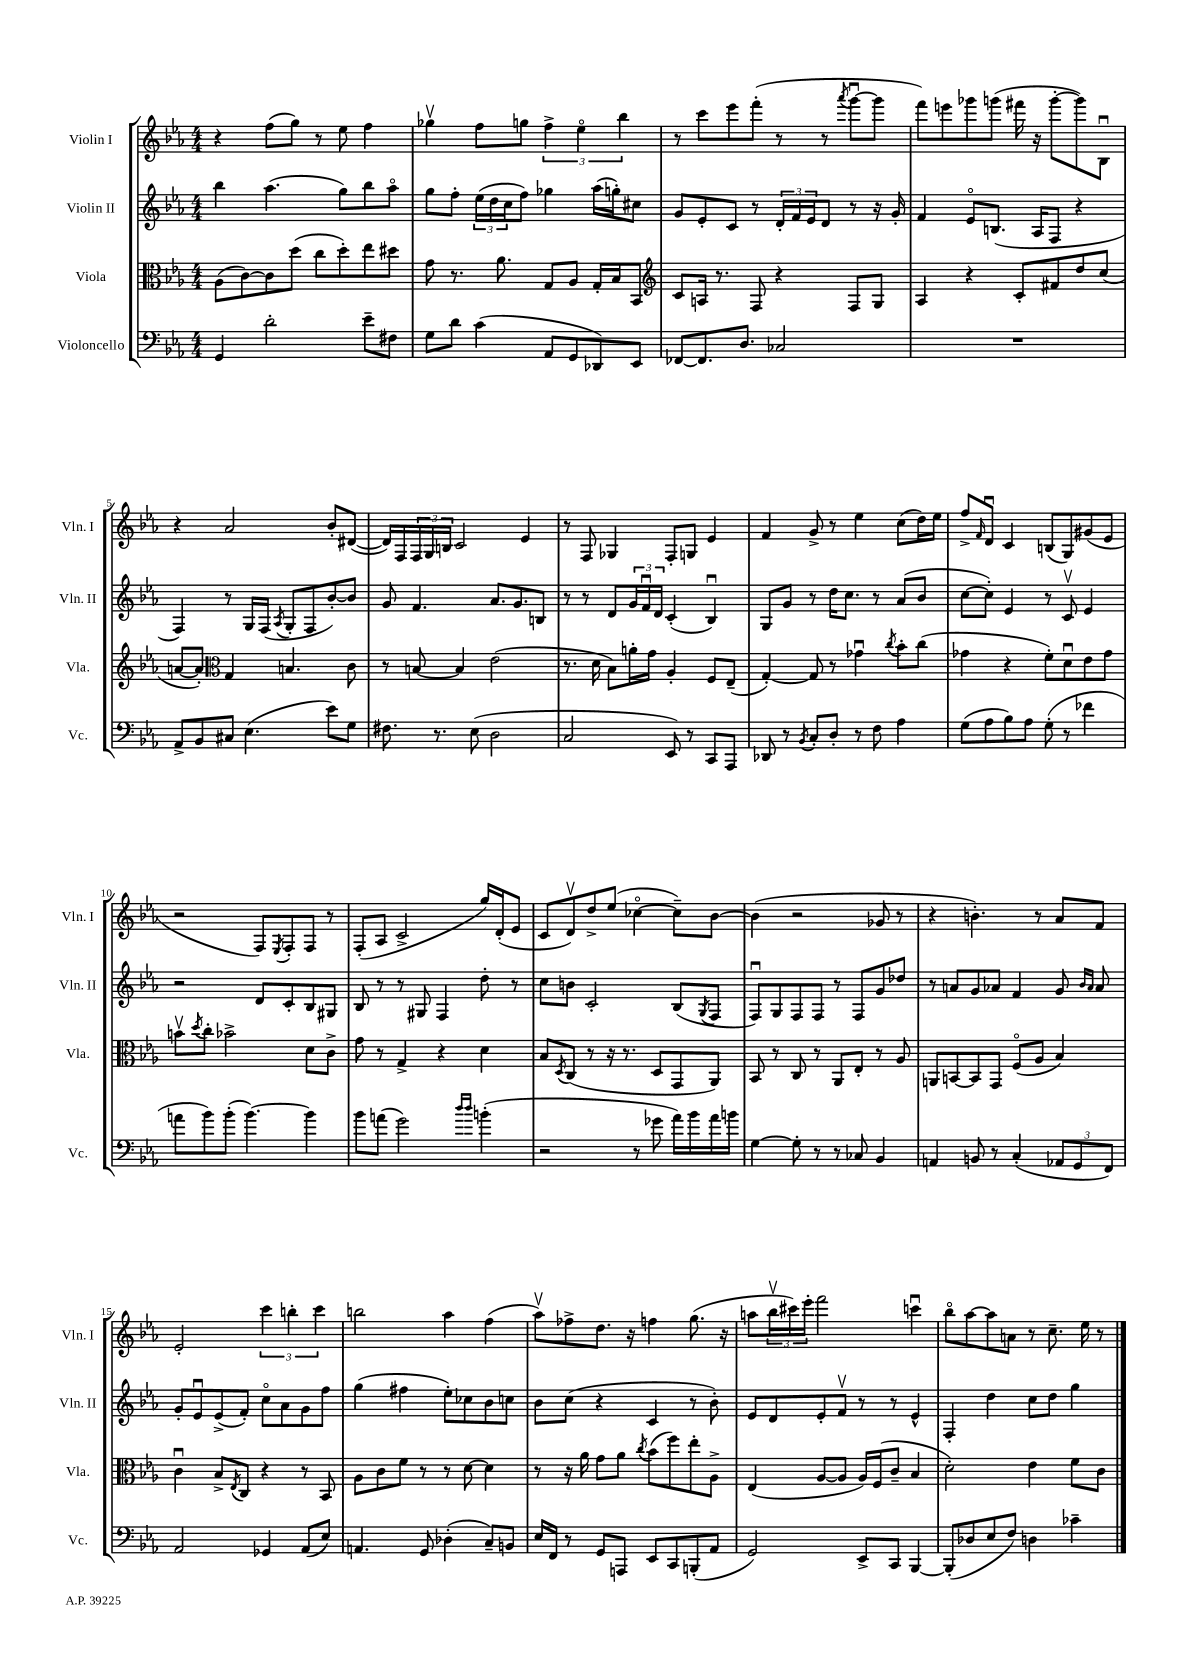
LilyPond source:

<<
\new StaffGroup <<
\new Staff = "s0" \with { instrumentName = "Violin I" shortInstrumentName = "Vln. I" } {
    \clef treble \key ees \major \numericTimeSignature \time 4/4
    r4 f''8( g''8) r8 ees''8 f''4 |
    ges''4\upbow f''8 g''8 \tuplet 3/2 { f''4-> ees''4\flageolet bes''4 } |
    r8 c'''8 ees'''8 f'''8-.( r8 r8 \acciaccatura { aes'''8 } g'''8~\downbow g'''8 |
    f'''8) e'''8 ges'''8 g'''8( fis'''16 r16 g'''8~-. g'''8) bes8\downbow |
    r4 aes'2 bes'8-. dis'8~( |
    dis'16) f16 \tuplet 3/2 { f16 g16 b16 } c'2 ees'4 |
    r8 f8 ges4 f8-. g8 ees'4 |
    f'4 g'8-> r8 ees''4 c''8( d''16) ees''16 |
    f''8-> \grace { f'16 } d'8\downbow c'4 b8( g8) gis'8( ees'8 |
    r2 f8) \acciaccatura { ees8 } f8-. f8 r8 |
    f8-.( aes8 c'2-> g''16) d'16-.( ees'8 |
    c'8 d'8\upbow) d''8-> ees''8( ces''4~\flageolet ces''8--) bes'8~ |
    bes'4( r2 ges'8 r8 |
    r4 b'4.-.) r8 aes'8 f'8 |
    ees'2-. \tuplet 3/2 { c'''4 b''4-. c'''4 } |
    b''2 aes''4 f''4( |
    aes''8\upbow) fes''8-> d''8. r16 f''4 g''8.( r16 |
    a''8 \tuplet 3/2 { bes''16\upbow cis'''16) ees'''16-. } f'''2 c'''4\downbow |
    bes''8\flageolet aes''8~ aes''8 a'8 r8 c''8.-- ees''16 r8 \bar "|." |
}
\new Staff = "s1" \with { instrumentName = "Violin II" shortInstrumentName = "Vln. II" } {
    \clef treble \key ees \major \numericTimeSignature \time 4/4
    bes''4 aes''4.( g''8) bes''8 aes''8\flageolet |
    g''8 f''8-. \tuplet 3/2 { ees''16( d''16 c''16 } f''8) ges''4 aes''16( g''16-.) cis''8 |
    g'8 ees'8-. c'8 r8 \tuplet 3/2 { d'16-. f'16 ees'16 } d'8 r8 r16 g'16-. |
    f'4 ees'8\flageolet b8.( aes16 f8 r4 |
    f4) r8 g16 f16( \acciaccatura { aes8 } g8-. f8 bes'8~-.) bes'8 |
    g'8 f'4. aes'8. g'8. b8 |
    r8 r8 d'8 \tuplet 3/2 { g'16 f'16\downbow d'16 } c'4-.( bes4\downbow) |
    g8 g'8 r8 d''16 c''8. r8 aes'8( bes'8 |
    c''8~ c''8-.) ees'4 r8 c'8\upbow ees'4 |
    r2 d'8 c'8-. bes8 gis8 |
    bes8 r8 r8 gis8 f4 d''8-. r8 |
    c''8 b'8 c'2-. bes8( \acciaccatura { g8 } f8 |
    f8\downbow) g8 f8 f8 r8 f8 g'8 des''8 |
    r8 a'8 g'8 aes'8 f'4 g'8 \grace { bes'16 aes'16 } aes'8 |
    g'8-. ees'8\downbow ees'8->( f'8-.) c''8\flageolet aes'8 g'8 f''8 |
    g''4( fis''4 ees''8-.) ces''8 bes'8 c''8 |
    bes'8 c''8( r4 c'4 r8 bes'8-.) |
    ees'8 d'8 ees'8-. f'8\upbow r8 r8 ees'4-^ |
    f4-. d''4 c''8 d''8 g''4 \bar "|." |
}
\new Staff = "s2" \with { instrumentName = "Viola" shortInstrumentName = "Vla." } {
    \clef alto \key ees \major \numericTimeSignature \time 4/4
    aes8( c'8~) c'8 d''8( c''8 d''8-.) ees''8 dis''8 |
    g'8 r8. aes'8. g8 aes8 g16-. bes16 bes,8 |
    \clef treble c'8 a16 r8. f8 r4 f8 g8 |
    aes4 r4 c'8-. fis'8 d''8 c''8( |
    a'8~ a'8-.) \clef alto g4 b4. c'8 |
    r8 b8~ b4 ees'2( |
    r8. d'16 bes8) a'16-. g'16 aes4-. f8 ees8--( |
    g4~-.) g8 r8 ges'4\downbow \acciaccatura { c''8 } bes'8-. c''8( |
    ges'4 r4 f'8-.) d'8\downbow ees'8 ges'8 |
    b'8\upbow \acciaccatura { d''8 } c''8-. bes'2-> d'8 c'8-> |
    g'8 r8 g4-> r4 d'4 |
    bes8 \acciaccatura { d8 } c8( r8 r16 r8. d8 g,8 aes,8) |
    bes,8 r8 c8 r8 aes,8 ees8-. r8 aes8 |
    a,8 b,8~ b,8 g,8 f8\flageolet( aes8 bes4) |
    c'4\downbow bes8-> \acciaccatura { ees8 } c8 r4 r8 bes,8 |
    aes8 c'8 f'8 r8 r8 d'8~ d'4 |
    r8 r16 aes'16 g'8 aes'8 \acciaccatura { c''8 } bes'8( f''8) ees''8-. aes8-> |
    ees4( aes8~ aes8 aes16) f16( c'8-- bes4 |
    d'2-.) ees'4 f'8 c'8 \bar "|." |
}
\new Staff = "s3" \with { instrumentName = "Violoncello" shortInstrumentName = "Vc." } {
    \clef bass \key ees \major \numericTimeSignature \time 4/4
    g,4 d'2-. ees'8-- fis8 |
    g8 d'8 c'4( aes,8 g,8 des,8) ees,8 |
    fes,8~ fes,8. d8. ces2 |
    R1 |
    aes,8-> bes,8 cis8 ees4.( ees'8) g8 |
    fis8. r8. ees8( d2 |
    c2 ees,8) r8 c,8 aes,,8 |
    des,8 r8 \acciaccatura { bes,8 } c8-. d8-. r8 f8 aes4 |
    g8( aes8 bes8) aes8 g8-.( r8 fes'4 |
    a'8 bes'8) bes'8-.( bes'4.~) bes'4 |
    bes'8 a'8( g'2) \grace { d''16 d''16 } b'4-.( |
    r2 r8 ges'8 aes'16) bes'16 aes'16 b'16 |
    g4~ g8-. r8 r8 ces8 bes,4 |
    a,4 b,8 r8 c4-.( \tuplet 3/2 { aes,8 g,8 f,8) } |
    aes,2 ges,4 aes,8( ees8) |
    a,4. g,8 des4-.( c8--) b,8 |
    ees16 f,16 r8 g,8 a,,8 ees,8 c,8 b,,8-.( aes,8 |
    g,2) ees,8-> c,8 bes,,4~ |
    bes,,8-.( des8 ees8 f8) d4 ces'4-- \bar "|." |
}
>>
>>
